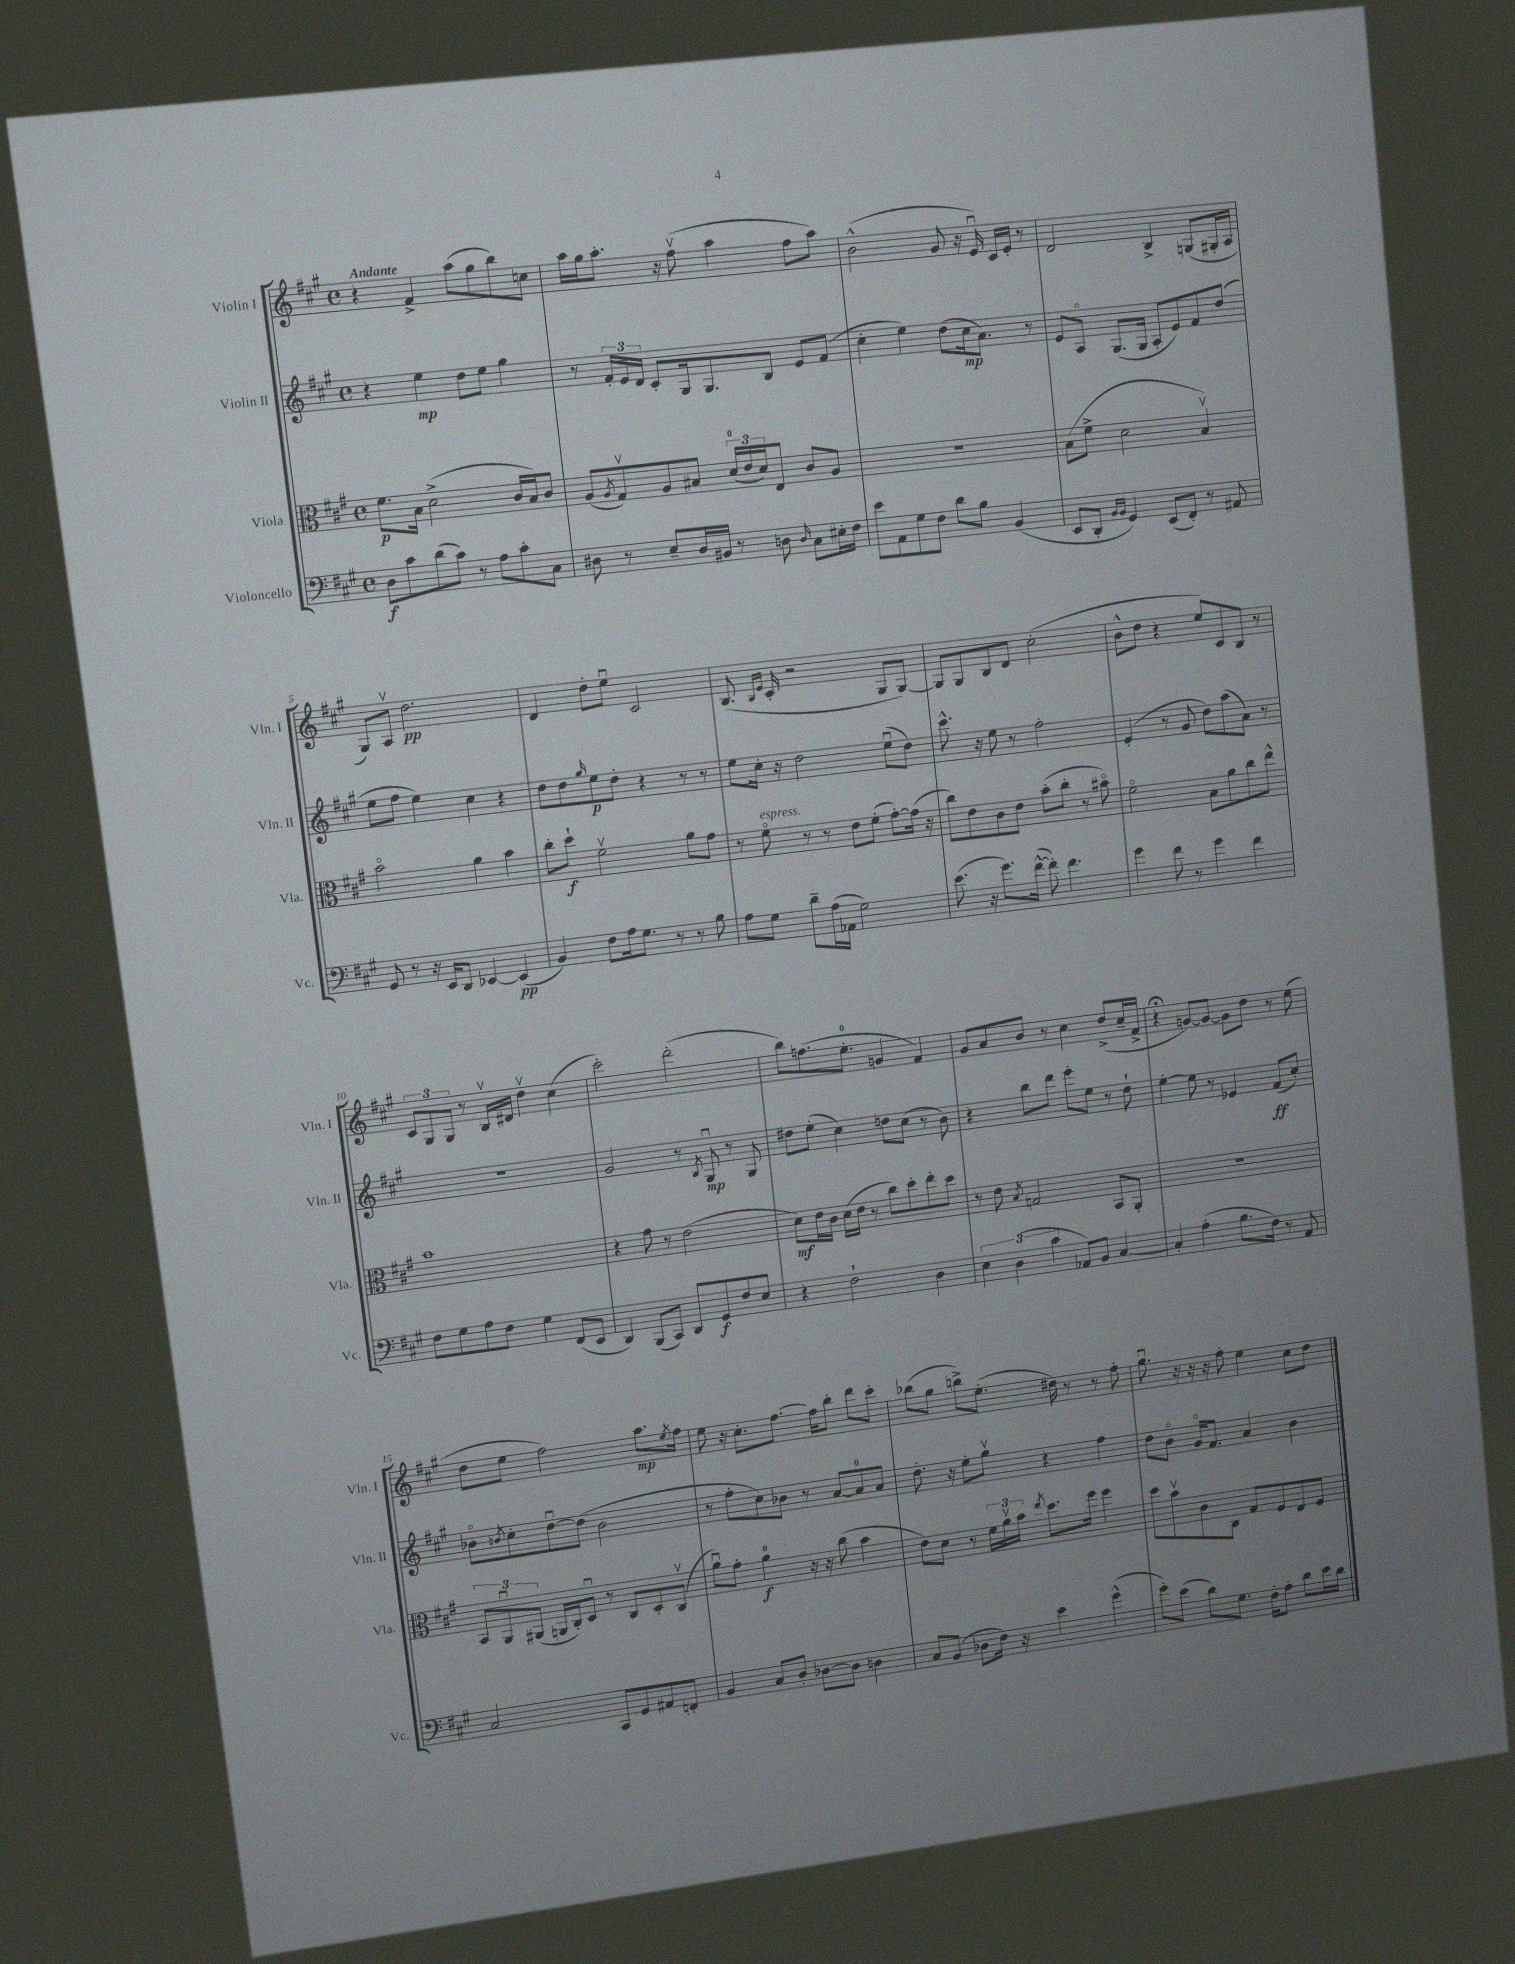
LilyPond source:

<<
\new StaffGroup <<
\new Staff = "s0" \with { instrumentName = "Violin I" shortInstrumentName = "Vln. I" } {
    \clef treble \key a \major \defaultTimeSignature \time 4/4 \tempo "Andante"
    r4 fis'4-> a''8( gis''8 b''8) c''8 |
    a''16 gis''16 a''8.-. r16 fis''8\upbow( a''4 fis''8 a''8) |
    b'2-^( gis'8 r16 e'16\downbow) cis'16 e'16-. r8 |
    d'2 b4-> g8( gis16-. a16 |
    gis8) a8\upbow d''2.\pp |
    d'4 d''8-. e''8\downbow cis'2 |
    b8.( \grace { b16 e'16 } cis'16-. r2 gis8 gis8~) |
    gis8 gis8 b8 d'8 cis''2-.( |
    b'8-^ d''8 r4 e''8) cis'8 b8 r8 |
    \tuplet 3/2 { cis'8 gis8 gis8 } r8 b16\upbow dis'16 d''4\upbow cis''4( |
    cis'''2-.) d'''2-.( |
    b''8) f''8.( e''8.-0-. g'4 fis'4) |
    gis'8 a'8 b'8 r8 cis''4 d''8->( cis''16-- fis'16-> |
    r4\fermata g'8~) g'8~ g'8 d''8 r8 e''8( |
    d''8 e''8 fis''2) a''8.\mp \acciaccatura { e''8 } fis''16 |
    e''8 r16 cis''8.-. fis''8.~ fis''16 b''8-. d'''8 cis'''8-. |
    bes''8( gis''8 b''8->) e''8.-.( dis''16) r8 r8 fis''8-. |
    gis''8.\downbow r16 r16 r16 fis''8-. e''4 cis''8 d''8 \bar "|." |
}
\new Staff = "s1" \with { instrumentName = "Violin II" shortInstrumentName = "Vln. II" } {
    \clef treble \key a \major \defaultTimeSignature \time 4/4
    r4 e''4\mp d''8 e''8 gis''4 |
    r8 \tuplet 3/2 { fis'16-. e'16 d'16 } cis'8-. gis16 gis8. b8 e'8 fis'8( |
    cis''4-. e''4) d''8( cis''16\mp a'8.) r8 |
    e'8 a8\flageolet gis8.( gis16 a8-. e'8) fis'8 d''8( |
    e''8 fis''8 e''4) cis''4 r4 |
    d''8 d''8 \grace { gis''16 } e''8\p d''8-. r4 r8 r8 |
    e''8 cis''16-. r16 d''2 e''8\downbow( d''8) |
    cis'''8.-^ r16 e''8 r8 fis''2-. |
    e'4-.( r8 gis'8 d''8) a''8( a'8) r8 |
    R1 |
    gis'2 r8 \acciaccatura { b8 } gis8\downbow\mp r8 gis8 |
    dis''8 e''8-.( cis''4) d''8 cis''8( r8 b'8) |
    r4 b''8 d'''8 e'''8-. e''8 r8 d''8-! |
    e''4~-. e''8 r8 ees'4 fis'8\ff( cis''8-.) |
    bes'8\flageolet \acciaccatura { b'8 } cis''8-. d''8~\downbow d''8( b'2 |
    r8 fis''8-. cis''8) bes'8 r8 a'8~ a'8-0 a'8 |
    d''8.-. r16 e''8-. gis''8\upbow r4 fis''4 |
    d''8 b'8\flageolet gis'16\flageolet fis'8. a'4 b'4 \bar "|." |
}
\new Staff = "s2" \with { instrumentName = "Viola" shortInstrumentName = "Vla." } {
    \clef alto \key a \major \defaultTimeSignature \time 4/4
    fis'8.\p b16 d'2->( cis'16 b16) cis'8 |
    a8( \acciaccatura { a8 } gis8\upbow) a8 bis8 \tuplet 3/2 { d'16-0( e'16 d'16) } e8 cis'8 a8 |
    R1 |
    b8( fis'8-> d'2 b4\upbow) |
    b'2\flageolet a'4 b'4 |
    cis''8-. d''8-!\f fis'2\upbow a'8 gis'8 |
    r8 fis'8\flageolet^\markup { \italic "espress." } r8 r8 e'8 fis'8-.( gis'8~-.) gis'16( r16 |
    cis''8) e'8 cis'8 e'8 b'8-.( cis''8-. r8 bis'8\flageolet) |
    fis'2\flageolet b8 a'8 cis''8 e''8-^ |
    b'1 |
    r4 gis'8 r8 e'2( |
    d'8\mf) e'16 cis'16 d'16( e'16 r8 cis''8) d''8-. e''8-. d''8 |
    r8 e'8 \acciaccatura { b8 } g2 b,8 a,8-. |
    R1 |
    \tuplet 3/2 { b,8 a,8\downbow ais,8( } a,16 cis16-.) d8\downbow r8 cis8 d8-. cis8\upbow( |
    a'8\downbow) gis'8-. a'4-0\f r16 r16 cis''8( b'4 |
    e'8) d'8 r8 \tuplet 3/2 { fis'16 a'16\upbow b'16 } \acciaccatura { e''8 } d''8. fis''16 fis''4 |
    d''8 b'8\upbow cis'8 cis8 gis8 fis8 e8 fis8 \bar "|." |
}
\new Staff = "s3" \with { instrumentName = "Violoncello" shortInstrumentName = "Vc." } {
    \clef bass \key a \major \defaultTimeSignature \time 4/4
    d8\f cis'8 d'8( cis'8) r8 a8 cis'8-. cis8 |
    dis8 r8 e8-- dis16 bis,16 r8 d8 \grace { d16 } cis8 eis16-. fis16 |
    e'8 a,8 gis8 fis8 d'8 b8 b,4( |
    e,8 d,8-. \grace { b,16 b,16 } gis,4) e,8( fis,8-.) r8 ais,8 |
    gis,8 r8 r16 e,16 d,8 ees,4~ ees,4\pp( |
    b,4) fis8 a16 gis8. r8 r8 b8 |
    a8 gis8 d'8-- a16( aes,16 gis2) |
    e'8.( r16 gis'8.) fis'16~-^( fis'8-.) fis'4. |
    gis'4 fis'8 r8 gis'4 fis'4 |
    fis8 gis8 a8 fis8 gis4 fis,8( e,8 |
    d,4) b,,8( cis,8) d,8 gis,8\f fis8 e8 |
    r4 fis2-! d4 |
    \tuplet 3/2 { e4 d4( cis'4 } aes,8) b,8 cis4~ |
    cis4-. a4-.( b8. fis16) r8 a,8 |
    cis2 cis,8 gis,8 ais,8 f,8-. |
    b,4 cis8 d8-. des8~ des8 d4 |
    cis8 b,8( des8 fis16) r16 e'4 gis'4-^( |
    gis'8-.) e'8( d'8) gis8. fis16-. a8-. d'8 e'16 d'16 \bar "|." |
}
>>
>>
